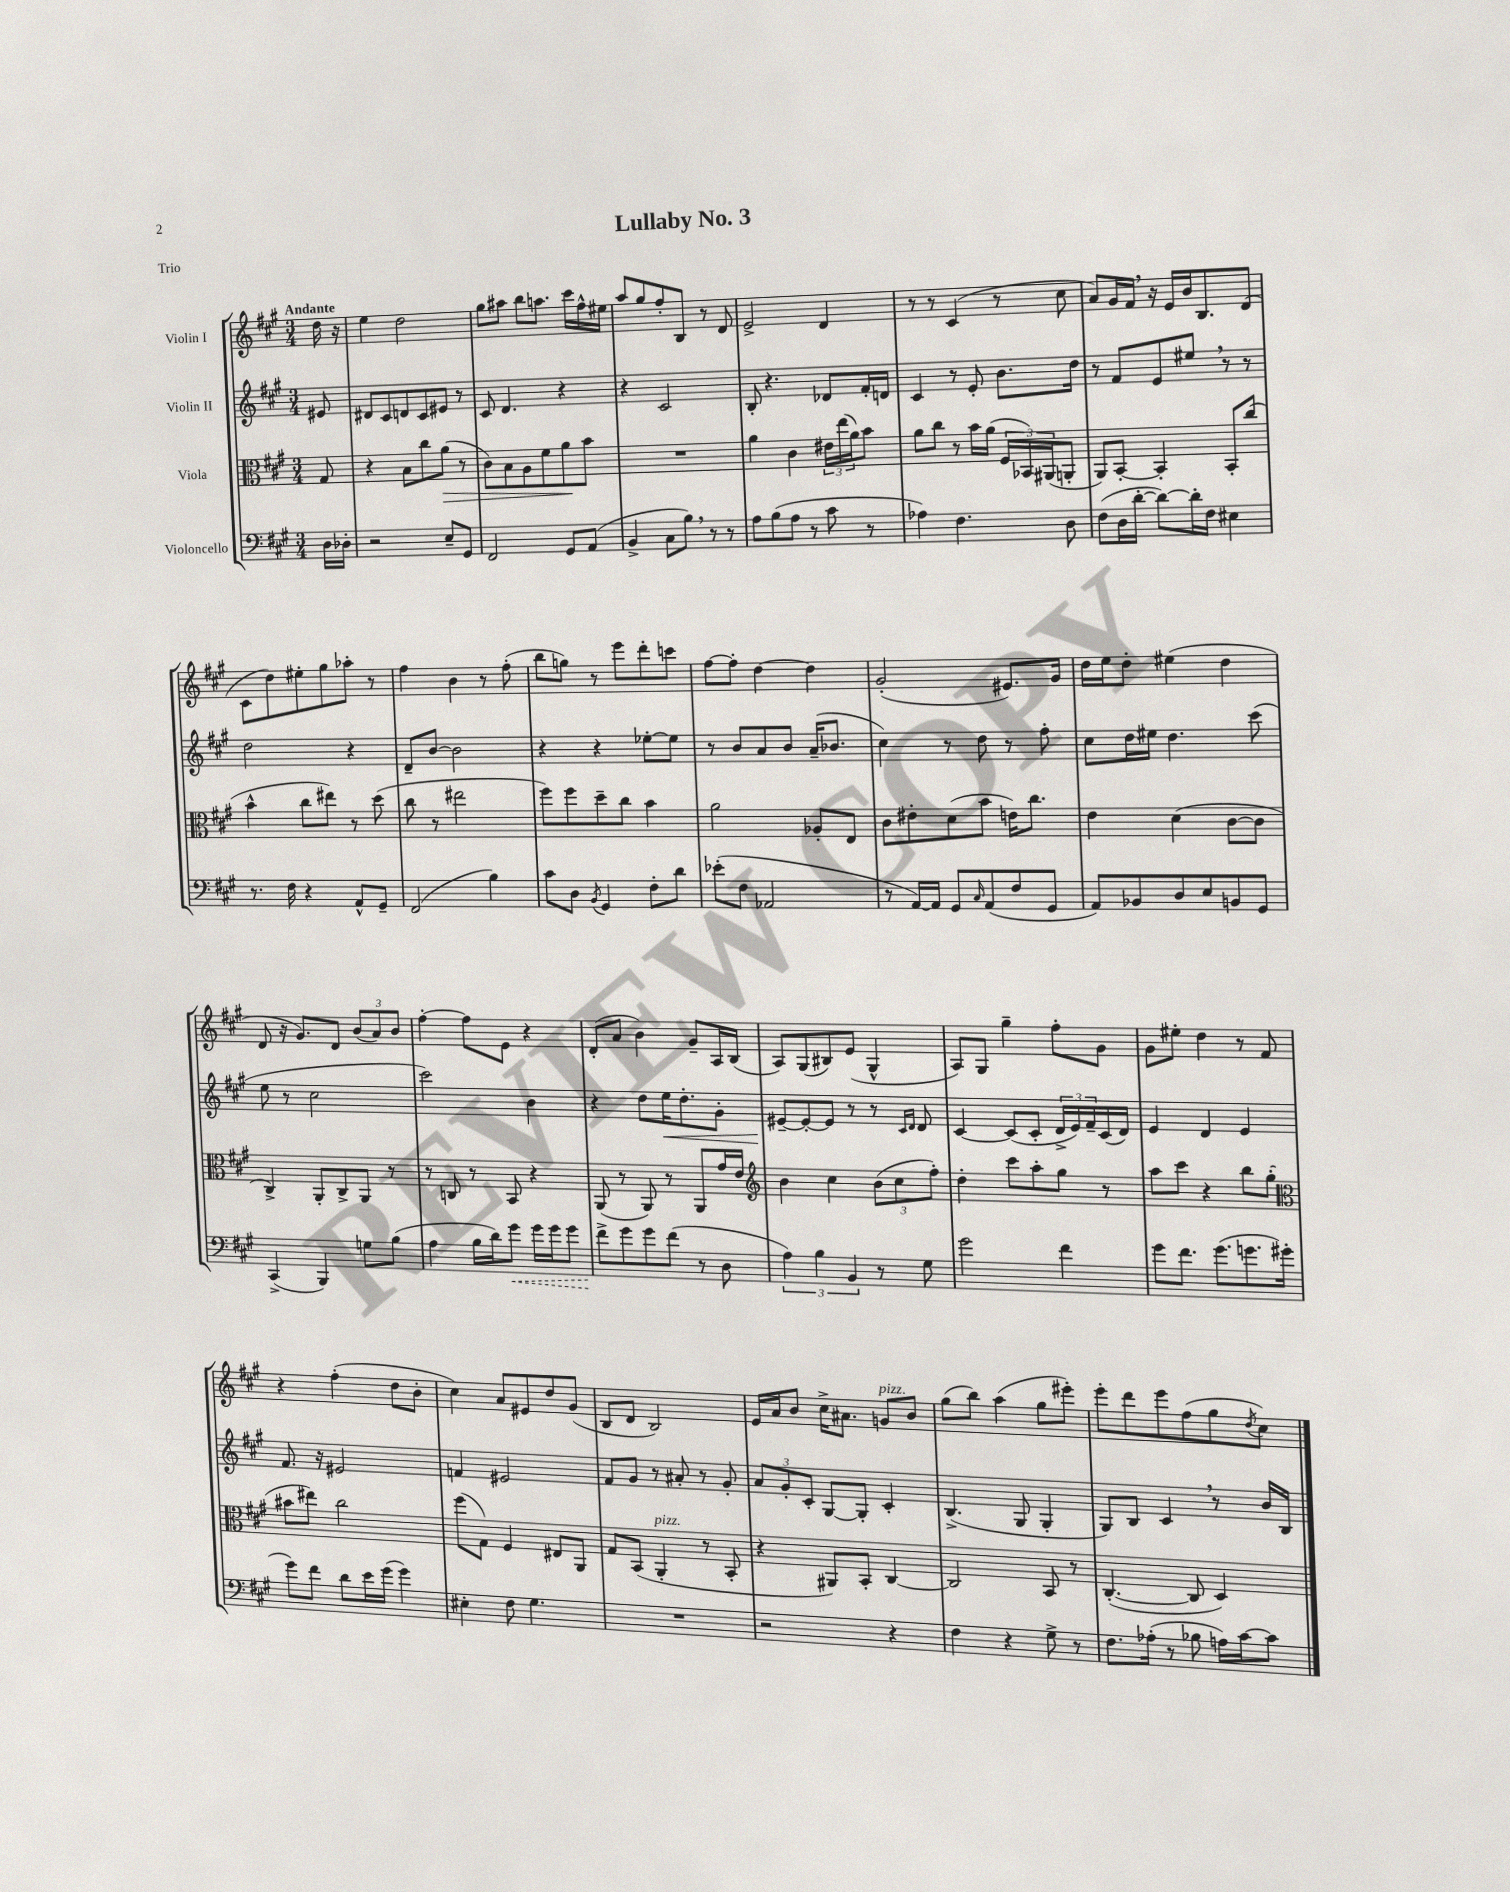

**kern	**kern	**kern	**kern
*staff4	*staff3	*staff2	*staff1
*clefF4	*clefC3	*clefG2	*clefG2
*k[f#c#g#]	*k[f#c#g#]	*k[f#c#g#]	*k[f#c#g#]
*M3/4	*M3/4	*M3/4	*M3/4
16D	8G#	8e#	16dd
16D-'	.	.	16r
=	=	=	=
2r	4r	8d#	4ee
.	.	8c#	.
.	8B	8d	2dd
.	8cc#	8c#	.
8E~	(8a	8e#	.
8GG#	8r	8r	.
=	=	=	=
2FF#	8c#)	8c#	8gg#
.	8B	4.d	8aa#
.	8A	.	8bb
.	8f#	.	8.aa
8GG#	8a	4r	.
.	.	.	16ccc#
(8AA	8b	.	16ff#^^
.	.	.	16ee#
=	=	=	=
4BB^	2.r	4r	8aa
.	.	.	8gg#
8C#	.	2c#	8ff#'
8B)	.	.	8B
8r	.	.	8r
8r	.	.	8d
=	=	=	=
8A	4a	8B'	2e^
(8B	.	4.r	.
8A	4c#	.	.
8r	.	.	.
8c#	24e#	8d-	4d
.	(24ee	.	.
.	24a)	.	.
8r	8b	16f#'	.
.	.	16d	.
=	=	=	=
4A-)	8a	4c#	8r
.	8cc#	.	8r
4.F#	8r	8r	(4c#
.	16b	8e'	.
.	(16a	.	.
.	24F#	8.b	8r
.	24BB-)	.	.
.	(24AA#	.	.
8D	8AA'	.	8cc#
.	.	16dd	.
=	=	=	=
(8F#	8AA)	8r	8a)
16D	[8BB'	8f#	16g#
[16d'	.	.	16f#
8d_)	4BB']	8e	16r
.	.	.	16e
16d']	.	8ee#	16b
16F#	.	.	8.B
4E#	8BB'	8r	.
.	(8cc#	8r	(8d
=	=	=	=
8.r	4b^^	2dd	8c#
.	.	.	8dd)
16F#	.	.	.
4r	8cc#	.	8ee#'
.	8ee#)	.	8gg#
8AA^^	8r	4r	8aa-'
8GG#~	(8dd	.	8r
=	=	=	=
(2FF#	8cc#	8d~	4ff#
.	8r	[8b	.
.	2ee#	2b]	4b
4B)	.	.	8r
.	.	.	(8ff#'
=	=	=	=
8c#	8ff#)	4r	8bb
8D	8ff#	.	8gg)
8qBB	.	.	.
4GG#	8dd~	4r	8r
.	8cc#	.	8eee
8F#'	4b	[8ee-'	8ddd'
8d	.	8ee-]	8ccc
=	=	=	=
(8e-'	2a	8r	[8ff#
8F#	.	8b	8ff#']
2AA-	.	8a	[4dd
.	.	8b	.
.	8A-'	(16a~	4dd]
.	.	8.b-	.
.	8E	.	.
=	=	=	=
8r	8c#	4cc#)	(2g#'
[16AA)	8e#'	.	.
16AA]	.	.	.
8GG#	(8d	8r	.
16qqC#	.	.	.
(8AA	8b	8dd	.
8F#	16e)	8r	8.e#)
.	8.cc#	.	.
8GG#	.	8ff#'	.
.	.	.	16g#
=	=	=	=
8AA)	4e	8cc#	16dd
.	.	.	16ee
8BB-	.	16dd	8dd'
.	.	16ee#	.
8D	(4d	4.dd	(4ee#
8E	.	.	.
8BB	[8c#	.	4dd
8GG#	8c#]	(8ccc#	.
=	=	=	=
(4CC#^	4C#^)	8ee	8d
.	.	8r	16r
.	.	.	8.g#)
4BBB)	8AA'	2cc#	.
.	8C#^	.	8d
8G	8AA	.	(12b
.	.	.	12a)
(8B	8r	.	.
.	.	.	12b
=	=	=	=
4A	8r	2ccc#)	[4ff#'
.	8C	.	.
16B	8r	.	8ff#]
16d)	.	.	.
8g#	8BB	.	8e
16g#	4r	4b	4r
16g#	.	.	.
8g#	.	.	.
=	=	=	=
8f#^	(8AA	4r	(8d'
8g#	8r	.	8a
8g#	8AA)	8dd	4b)
(8f#	8r	16ee	.
.	.	8.dd'	.
8r	8AA	.	8g#~
8D	16g#	8g#'	16A
.	16e	.	(16B
=	=	=	=
*	*clefG2	*	*
6A)	4b	[8e#~	8A)
.	.	8e#'_	(8G#
6B	.	.	.
.	4cc#	8e#]	8B#)
6BB	.	.	.
.	.	8r	(8e
8r	(12b	8r	4G#^^
.	12cc#	.	.
.	.	16qqc#	.
.	.	16qqd	.
8G#	.	8d	.
.	12ff#')	.	.
=	=	=	=
2g#	4dd'	[4c#	8A)
.	.	.	8G#
.	8ccc#	(8c#]	4gg#~
.	8aa'	8c#'	.
4f#	8gg#	24d^	8ff#'
.	.	24e)	.
.	.	24f#~	.
.	8r	(16c#	8g#
.	.	16d)	.
=	=	=	=
8g#	8aa	4e	8g#
8.f#	8ccc#	.	8ee#'
.	4r	4d	4dd
(8.g#	.	.	.
8.g	8bb	4e	8r
.	(8gg#'	.	8f#
16g#'	.	.	.
=	=	=	=
*	*clefC3	*	*
8g#)	8b#	8.f#	4r
8f#	8ee#)	.	.
.	.	16r	.
8d	2cc#	2e#	(4ff#'
16e	.	.	.
(16g#	.	.	.
4g#)	.	.	8dd
.	.	.	8b'
=	=	=	=
4E#'	(8ff#	4f	4cc#)
.	8G#)	.	.
8F#	4F#	2e#	8a
4.G#	.	.	8e#
.	8E#	.	8dd
.	8AA	.	(8g#
=	=	=	=
2.r	8G#	8f#	8B
.	(8BB	8g#	8d
.	4AA'	8r	2B)
.	.	8a#'	.
.	8r	8r	.
.	8BB'	8g#'	.
=	=	=	=
2r	4r	12a	16e
.	.	.	16a
.	.	12g#'	.
.	.	.	8b
.	.	12c#'	.
.	8AA#)	[8G#	16cc#^
.	.	.	8.a#
.	8BB'	8G#']	.
4r	[4C#	4c#'	8g
.	.	.	8b
=	=	=	=
4F#	2C#]	(4.B^	(8gg#
.	.	.	8bb)
4r	.	.	(4aa
.	.	8G#	.
8G#^	8BB	4G#'	8gg#
8r	8r	.	8eee#')
=	=	=	=
8.F#	([4.C#'	8G#)	8eee'
.	.	8B	8ddd
(16A-'	.	.	.
8r	.	4c#	8eee
8B-	8C#]	.	(8ff#
16A)	4D)	8r	8gg#
[16c#	.	.	.
.	.	.	8qdd
8c#]	.	16b	8cc#)
.	.	16B	.
==	==	==	==
*-	*-	*-	*-
